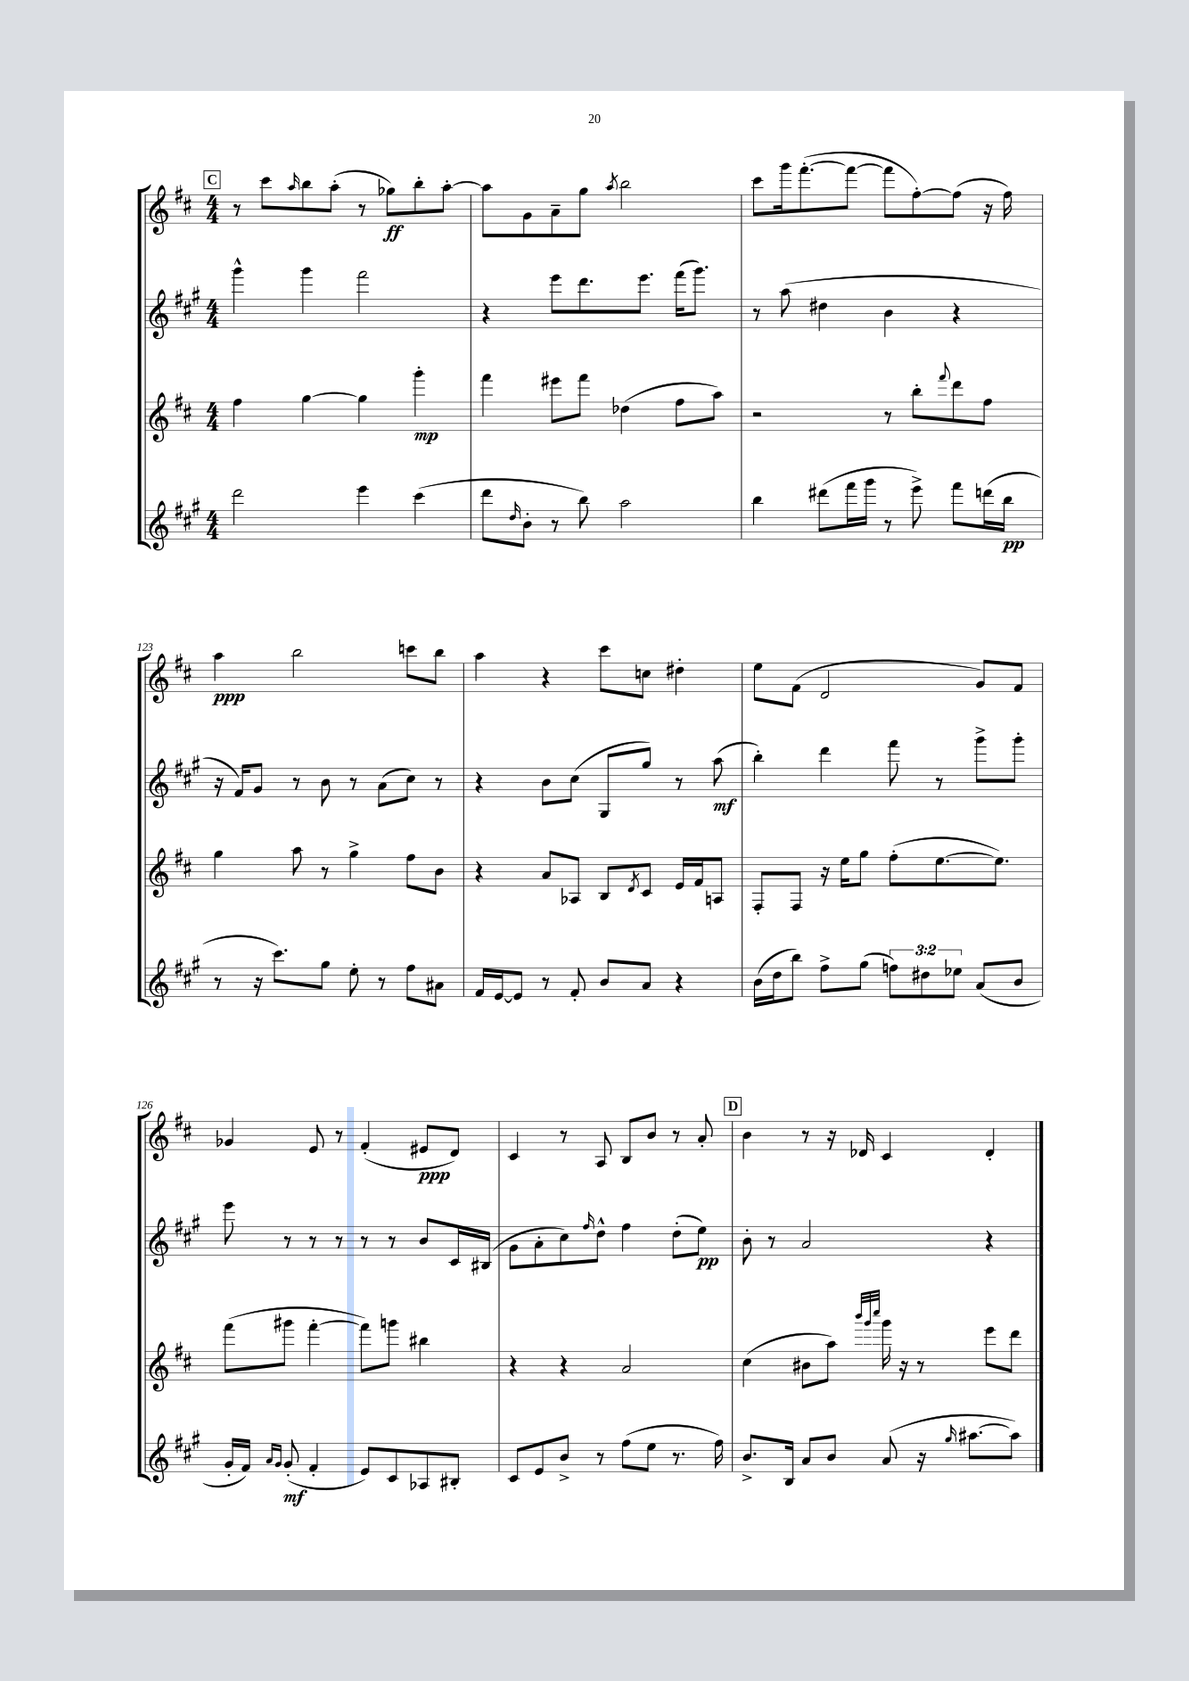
<<
\new StaffGroup <<
\new Staff = "s0" {
    \clef treble \key d \major \numericTimeSignature \time 4/4
    \mark \markup { \box "C" } r8 cis'''8 \grace { a''16 } b''8 a''8-.( r8 ges''8\ff) b''8-. a''8~-. |
    a''8 g'8 a'8-- g''8 \acciaccatura { a''8 } b''2 |
    cis'''8 g'''16 fis'''8.~-.( fis'''8~ fis'''8 fis''8~-.) fis''8( r16 fis''16) |
    a''4\ppp b''2 c'''8 b''8 |
    a''4 r4 cis'''8 c''8 dis''4-. |
    e''8 fis'8( d'2 g'8) fis'8 |
    ges'4 e'8 r8 fis'4-.( eis'8\ppp d'8) |
    cis'4 r8 a8 b8 b'8 r8 a'8-. |
    \mark \markup { \box "D" } b'4 r8 r16 des'16 cis'4 des'4-. \bar "|." |
}
\new Staff = "s1" {
    \clef treble \key a \major \numericTimeSignature \time 4/4
    \mark \markup { \box "C" } gis'''4-^ gis'''4 fis'''2 |
    r4 e'''8 d'''8. e'''8. fis'''16( gis'''8.) |
    r8 a''8( dis''4 b'4 r4 |
    r16 fis'16) gis'8 r8 b'8 r8 a'8( cis''8) r8 |
    r4 b'8 cis''8( gis8 gis''8) r8 a''8\mf( |
    b''4-.) d'''4 fis'''8 r8 gis'''8-> gis'''8-. |
    e'''8 r8 r8 r8 r8 r8 b'8 cis'16 bis16( |
    gis'8 a'8-. cis''8) \grace { fis''16 } d''8-^ fis''4 d''8-.( e''8\pp) |
    \mark \markup { \box "D" } b'8-. r8 a'2 r4 \bar "|." |
}
\new Staff = "s2" {
    \clef treble \key d \major \numericTimeSignature \time 4/4
    \mark \markup { \box "C" } fis''4 g''4~ g''4 g'''4-.\mp |
    fis'''4 eis'''8 fis'''8 des''4( fis''8 a''8) |
    r2 r8 b''8-. \appoggiatura { fis'''8 } d'''8 fis''8 |
    g''4 a''8 r8 g''4-> fis''8 b'8 |
    r4 a'8 aes8 b8 \acciaccatura { d'8 } cis'8 e'16 fis'16 a8 |
    fis8-. fis8 r16 e''16 g''8 fis''8-.( e''8.~ e''8.) |
    fis'''8( gis'''8 fis'''4~-. fis'''8) g'''8 bis''4 |
    r4 r4 a'2 |
    \mark \markup { \box "D" } cis''4( bis'8 a''8) \grace { b'''32 g'''32 cis''''32 } g'''16 r16 r8 e'''8 d'''8 \bar "|." |
}
\new Staff = "s3" {
    \clef treble \key a \major \numericTimeSignature \time 4/4 \override Staff.TupletNumber.text = #tuplet-number::calc-fraction-text
    \mark \markup { \box "C" } d'''2 e'''4 cis'''4( |
    d'''8 \grace { d''16 } b'8-. r8 b''8) a''2 |
    b''4 dis'''8( fis'''16 gis'''16 r8 e'''8->) fis'''8 d'''16( b''16\pp |
    r8 r16 cis'''8.) gis''8 e''8-. r8 fis''8 ais'8 |
    fis'16 e'16~ e'8 r8 fis'8-. b'8 a'8 r4 |
    b'16( d''16 b''8) fis''8-> gis''8( \tuplet 3/2 { f''8) dis''8 ees''8 } a'8( b'8 |
    gis'16-. fis'16) \grace { a'16 gis'16 } gis'8-.\mf( fis'4-. e'8) cis'8 aes8 bis8-. |
    cis'8 e'8 b'8-> r8 fis''8( e''8 r8. fis''16) |
    \mark \markup { \box "D" } b'8.-> b16 a'8 b'8 a'8( r16 \grace { gis''16 } ais''8.~ ais''8) \bar "|." |
}
>>
>>
\layout { \context { \Score currentBarNumber = #120 } }
